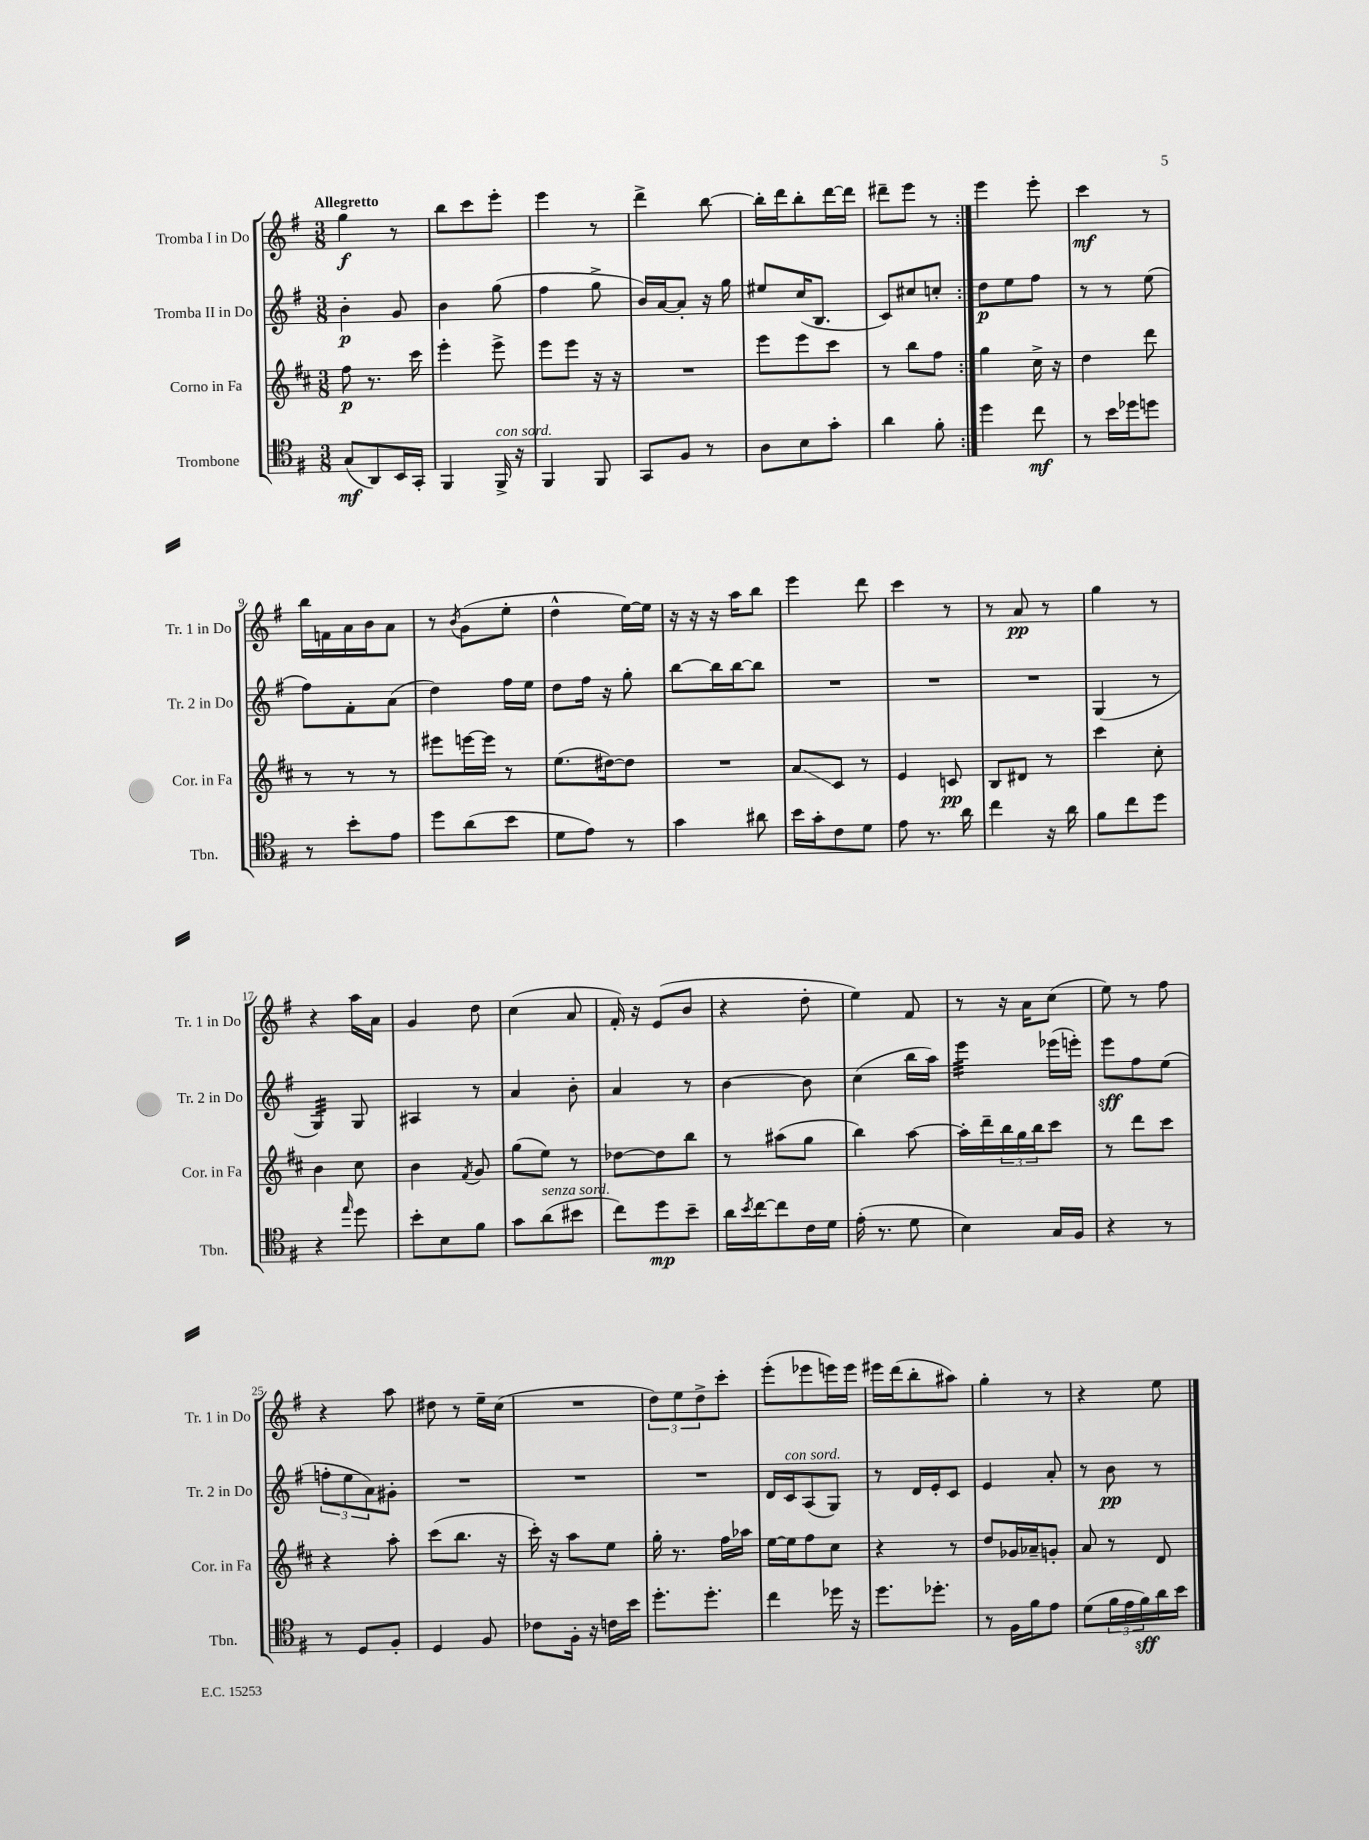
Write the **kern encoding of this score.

**kern	**kern	**kern	**kern
*staff4	*staff3	*staff2	*staff1
*clefC4	*clefG2	*clefG2	*clefG2
*k[f#]	*k[f#c#]	*k[f#]	*k[f#]
*M3/8	*M3/8	*M3/8	*M3/8
(8G	8ff#	4b'	4gg
8AA)	8.r	.	.
16BB	.	8g	8r
16GG'	16ccc#	.	.
=	=	=	=
4FF#	4eee'	4b	8bb
.	.	.	8ccc
16FF#^	8eee^	(8gg	8eee'
16r	.	.	.
=	=	=	=
4FF#	8eee	4ff#	4eee
.	8eee	.	.
8FF#	16r	8gg^	8r
.	16r	.	.
=	=	=	=
8GG	4.r	16b)	4ddd^
.	.	[16a	.
8F#	.	8a']	.
8r	.	16r	[8bb
.	.	16gg	.
=	=	=	=
8A	8eee	8ee#	16bb']
.	.	.	16ddd
8B	8eee	(16cc	8bb'
.	.	8.B	.
8g'	8ccc#	.	[16ddd
.	.	.	16ddd]
=	=	=	=
4a	8r	8c)	8ddd#~
.	8bb	8cc#	8eee
8f#'	8ff#	8cc'	8r
=:|!	=:|!	=:|!	=:|!
4dd	4gg	8dd	4eee
.	.	8ee	.
8cc	16cc#^	8ff#	8eee'
.	16r	.	.
=	=	=	=
8r	4dd	8r	4ccc
16b	.	8r	.
16dd-	.	.	.
8dd	8ddd	(8ee	8r
=	=	=	=
8r	8r	8ff#)	16bb
.	.	.	16f
8b'	8r	8f#'	16a
.	.	.	16b
8e	8r	(8a	8a
=	=	=	=
8dd	8eee#	4dd)	8r
.	.	.	8qb
(8a	[16eee	.	(8g
.	16eee]	.	.
8b	8r	16ff#	8ee'
.	.	16ee	.
=	=	=	=
8d	(8.ee	8dd	4dd^^
8e)	.	16ff#	.
.	[16dd#)	16r	.
8r	8dd#]	8gg'	[16ee)
.	.	.	16ee]
=	=	=	=
4g	4.r	[8bb	16r
.	.	.	16r
.	.	16bb]	16r
.	.	[16bb	16aa
8a#	.	8bb]	8bb
=	=	=	=
16b	8a	4.r	4eee
16g'	.	.	.
8c	8c#	.	.
8d	8r	.	8ddd
=	=	=	=
8e	4e	4.r	4ccc
8.r	.	.	.
.	8c	.	8r
16a	.	.	.
=	=	=	=
4cc	8B	4.r	8r
.	8d#	.	8a
16r	8r	.	8r
16a	.	.	.
=	=	=	=
8f#	4ccc#	(4G	4gg
8cc	.	.	.
8dd	8cc#'	8r	8r
=	=	=	=
4r	4b	4G)	4r
16qqee	.	.	.
8dd	8cc#	8G	16aa
.	.	.	16a
=	=	=	=
8b'	4b	4A#	4g
8B	.	.	.
.	8qf#	.	.
8f#	8g	8r	8dd
=	=	=	=
8g	(8gg	4a	(4cc
(8a	8ee)	.	.
8b#	8r	8b'	8a
=	=	=	=
8cc)	[8dd-	4a	16f#')
.	.	.	16r
8dd	8dd-]	.	(8e
8b~	8bb	8r	8b
=	=	=	=
16a	8r	[4b	4r
8qb	.	.	.
[16cc	.	.	.
8cc]	(8aa#	.	.
16c	8gg	8b]	8dd'
16d	.	.	.
=	=	=	=
(16e'	4bb)	(4cc	4ee)
8.r	.	.	.
8d	[8aa	16bb	8f#
.	.	16aa)	.
=	=	=	=
4B)	16aa']	4eee	8r
.	16ddd~	.	.
.	24bb	.	16r
.	24gg	.	.
.	.	.	16a
.	24bb	.	.
16G	8ccc#	(16eee-	(8cc
16F#	.	16eee')	.
=	=	=	=
4r	8r	8eee	8ee)
.	8ddd	8ff#	8r
8r	8ccc#	(8ee	8ff#
=	=	=	=
8r	4r	12ff'	4r
.	.	12ee	.
8D	.	.	.
.	.	12a)	.
8F#'	8aa'	8g#'	8aa
=	=	=	=
4D	(8ccc#	4.r	8dd#
.	8.bb	.	8r
8F#	.	.	16ee~
.	16r	.	(16cc
=	=	=	=
8c-	16ccc#')	4.r	4.r
.	16r	.	.
16F#'	8aa	.	.
16r	.	.	.
16c	8ee	.	.
16b	.	.	.
=	=	=	=
8.dd'	16gg'	4.r	12dd)
.	8.r	.	.
.	.	.	12ee
.	.	.	12dd^
8.dd'	.	.	.
.	16ff#	.	8ccc'
.	16aa-	.	.
=	=	=	=
4cc	[16ee	16d	(8eee'
.	16ee]	16c	.
.	8ff#	(8A	8eee-
16dd-	8cc#	8G)	16eee)
16r	.	.	16eee
=	=	=	=
8.dd	4r	8r	16eee#
.	.	.	(16ddd
.	.	16d	8bb'
8.dd-'	.	16e'	.
.	8r	8c	8aa#)
=	=	=	=
8r	8dd	4e	4gg'
16F#	16g-	.	.
16f#	16a-~	.	.
8e	8g'	8a'	8r
=	=	=	=
(8d	8a	8r	4r
24f#	8r	8b	.
24e	.	.	.
24f#)	.	.	.
16a	8d	8r	8ee
16b	.	.	.
==	==	==	==
*-	*-	*-	*-
